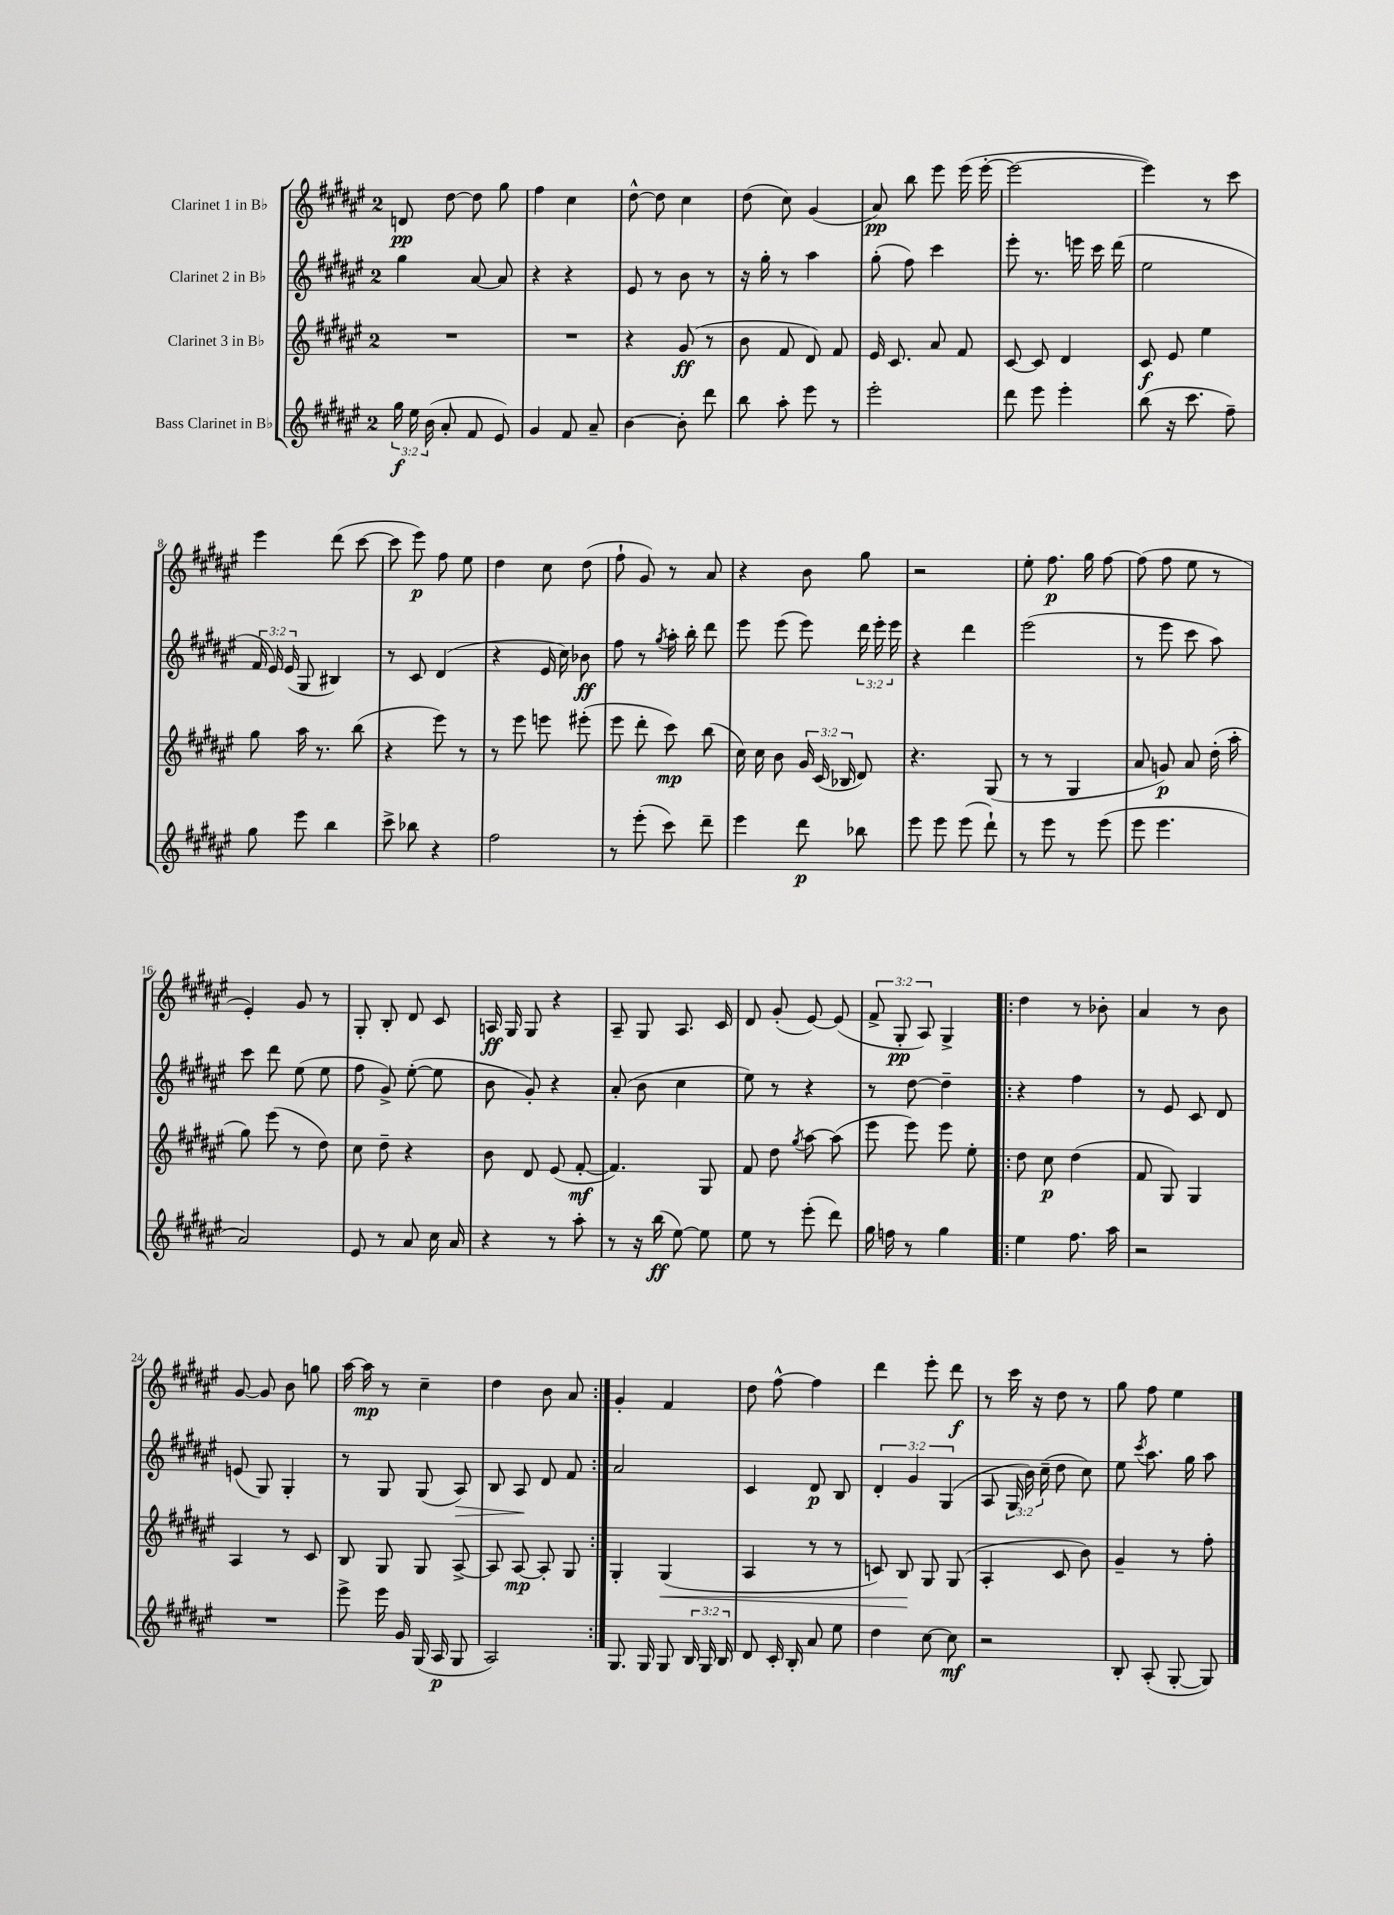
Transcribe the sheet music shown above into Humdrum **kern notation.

**kern	**dynam	**kern	**dynam	**kern	**dynam	**kern	**dynam
*part4	*part4	*part3	*part3	*part2	*part2	*part1	*part1
*staff4	*staff4	*staff3	*staff3	*staff2	*staff2	*staff1	*staff1
*I"Bass Clarinet in B♭	*	*I"Clarinet 3 in B♭	*	*I"Clarinet 2 in B♭	*	*I"Clarinet 1 in B♭	*
*clefG2	*	*clefG2	*	*clefG2	*	*clefG2	*
*k[f#c#g#d#a#e#]	*	*k[f#c#g#d#a#e#]	*	*k[f#c#g#d#a#e#]	*	*k[f#c#g#d#a#e#]	*
*M2/4	*	*M2/4	*	*M2/4	*	*M2/4	*
=1	=1	=1	=1	=1	=1	=1	=1
24gg#\	f	2r	.	4gg#\	.	8dn/	pp
24ee#\	.	.	.	.	.	.	.
(24b\	.	.	.	.	.	.	.
8a#'/	.	.	.	.	.	[8dd#\	.
8f#/	.	.	.	[8a#/	.	8dd#\]	.
8e#/)	.	.	.	8a#/]	.	8gg#\	.
=2	=2	=2	=2	=2	=2	=2	=2
4g#/	.	2r	.	4r	.	4ff#\	.
8f#/	.	.	.	4r	.	4cc#\	.
8a#~/	.	.	.	.	.	.	.
=3	=3	=3	=3	=3	=3	=3	=3
[4b\	.	4r	.	8e#/	.	[8dd#^^\	.
.	.	.	.	8r	.	8dd#\]	.
8b'\]	.	(8g#/	ff	8b\	.	4cc#\	.
8ddd#\	.	8r	.	8r	.	.	.
=4	=4	=4	=4	=4	=4	=4	=4
8bb\	.	8b\	.	16r	.	(8dd#\	.
.	.	.	.	16gg#'\	.	.	.
8aa#'\	.	8f#/	.	8r	.	8cc#\)	.
8eee#\	.	8d#/)	.	4aa#\	.	(4g#/	.
8r	.	8f#/	.	.	.	.	.
=5	=5	=5	=5	=5	=5	=5	=5
2eee#'\	.	16e#/	.	(8gg#'\	.	8a#/)	pp
.	.	8.c#/	.	.	.	.	.
.	.	.	.	8ff#\)	.	8bb\	.
.	.	8a#/	.	4ccc#\	.	8eee#\	.
.	.	8f#/	.	.	.	(16eee#\	.
.	.	.	.	.	.	[16eee#'\	.
=6	=6	=6	=6	=6	=6	=6	=6
8ddd#\	.	[8c#/	.	8eee#'\	.	2eee#\_	.
8eee#\	.	8c#/]	.	8.r	.	.	.
4eee#'\	.	4d#/	.	.	.	.	.
.	.	.	.	16eeen\	.	.	.
.	.	.	.	16ccc#\	.	.	.
.	.	.	.	(16ddd#\	.	.	.
=7	=7	=7	=7	=7	=7	=7	=7
(8bb\	.	8c#/	f	2ee#\	.	4eee#\])	.
16r	.	8e#/	.	.	.	.	.
8.ccc#\	.	.	.	.	.	.	.
.	.	4ee#\	.	.	.	8r	.
8ff#~\)	.	.	.	.	.	8ccc#\	.
!!LO:LB:g=z
=8	=8	=8	=8	=8	=8	=8	=8
8gg#\	.	8gg#\	.	24f#/	.	4eee#\	.
.	.	.	.	24e#/)	.	.	.
.	.	.	.	(24e#/	.	.	.
8eee#\	.	16aa#\	.	8G#/	.	.	.
.	.	8.r	.	.	.	.	.
4bb\	.	.	.	4B#X/)	.	(8ddd#\	.
.	.	(8bb\	.	.	.	[8ccc#\	.
=9	=9	=9	=9	=9	=9	=9	=9
8ccc#^\	.	4r	.	8r	.	8ccc#\]	.
8bb-X\	.	.	.	8c#/	.	8eee#\)	p
4r	.	8eee#\)	.	(4d#/	.	8ff#\	.
.	.	8r	.	.	.	8ee#\	.
=10	=10	=10	=10	=10	=10	=10	=10
2ff#\	.	8r	.	4r	.	4dd#\	.
.	.	8eee#\	.	.	.	.	.
.	.	8eeen\	.	16e#/	.	8cc#\	.
.	.	.	.	16cc#\)	.	.	.
.	.	(8eee#X'\	.	8b-X\	ff	(8dd#\	.
=11	=11	=11	=11	=11	=11	=11	=11
8r	.	8eee#\	.	8ff#\	.	8ff#`\	.
(8eee#'\	.	8ddd#'\	.	8r	.	8g#/)	.
.	.	.	.	8qgg#/	.	.	.
8ccc#\)	.	8ccc#\)	mp	16aa#'\	.	8r	.
.	.	.	.	16bb'\	.	.	.
8ddd#~\	.	(8bb\	.	8ddd#\	.	8a#/	.
=12	=12	=12	=12	=12	=12	=12	=12
4eee#\	.	16cc#\)	.	8eee#\	.	4r	.
.	.	16cc#\	.	.	.	.	.
.	.	8b\	.	(8eee#\	.	.	.
8ddd#\	p	24g#/	.	8eee#\)	.	8b\	.
.	.	(24c#/	.	.	.	.	.
.	.	24B-X/	.	.	.	.	.
8bb-X\	.	8d#/)	.	24ddd#\	.	8gg#\	.
.	.	.	.	24eee#'\	.	.	.
.	.	.	.	24eee#\	.	.	.
=13	=13	=13	=13	=13	=13	=13	=13
8eee#\	.	4.r	.	4r	.	2r	.
8eee#\	.	.	.	.	.	.	.
(8eee#\	.	.	.	4ddd#\	.	.	.
8ddd#`\)	.	(8G#/	.	.	.	.	.
=14	=14	=14	=14	=14	=14	=14	=14
8r	.	8r	.	(2eee#\	.	8ee#'\	.
8eee#\	.	8r	.	.	.	8.ff#\	p
8r	.	4G#/	.	.	.	.	.
.	.	.	.	.	.	16gg#\	.
(8eee#\	.	.	.	.	.	[8ff#\	.
=15	=15	=15	=15	=15	=15	=15	=15
8eee#\	.	8a#/	.	8r	.	(8ff#\]	.
4.eee#\	.	8gn/)	p	8eee#\	.	8ff#\	.
.	.	8a#/	.	8ccc#\	.	8ee#\	.
.	.	(16dd#'\	.	8aa#\)	.	8r	.
.	.	16aa#'\	.	.	.	.	.
!!LO:LB:g=z
=16	=16	=16	=16	=16	=16	=16	=16
2a#/)	.	8gg#\)	.	8ccc#\	.	4e#'/)	.
.	.	(8eee#\	.	8ddd#\	.	.	.
.	.	8r	.	(8ee#\	.	8g#/	.
.	.	8dd#\)	.	8ee#\	.	8r	.
=17	=17	=17	=17	=17	=17	=17	=17
8e#/	.	8cc#\	.	8ff#\	.	8G#'/	.
8r	.	8dd#~\	.	8g#^/)	.	8B'/	.
8a#/	.	4r	.	([8ee#'\	.	8d#/	.
16cc#\	.	.	.	8ee#\]	.	8c#/	.
16a#/	.	.	.	.	.	.	.
=18	=18	=18	=18	=18	=18	=18	=18
4r	.	8b\	.	8b\	.	16An/	ff
.	.	.	.	.	.	16G#/	.
.	.	8d#/	.	8g#'/)	.	8G#/	.
8r	.	(8e#/	.	4r	.	4r	.
8aa#'\	.	[8f#'/	mf	.	.	.	.
=19	=19	=19	=19	=19	=19	=19	=19
8r	.	4.f#/])	.	(8a#'/	.	8A#~/	.
16r	.	.	.	8b\	.	8G#/	.
(16bb\	ff	.	.	.	.	.	.
[8ee#\)	.	.	.	4cc#\	.	8.A#/	.
8ee#\]	.	8G#/	.	.	.	.	.
.	.	.	.	.	.	16c#/	.
=20	=20	=20	=20	=20	=20	=20	=20
8ee#\	.	8f#/	.	8ee#\)	.	8d#/	.
8r	.	8dd#\	.	8r	.	(8g#'/	.
.	.	8qgg#/	.	.	.	.	.
(8eee#'\	.	[8aa#\	.	4r	.	[8e#/)	.
8ddd#\)	.	(8aa#\]	.	.	.	(8e#/]	.
=21	=21	=21	=21	=21	=21	=21	=21
16gg#\	.	8eee#\	.	8r	.	12f#^/	.
16ffn\	.	.	.	.	.	.	.
.	.	.	.	.	.	12G#'/	pp
8r	.	8eee#\)	.	[8dd#\	.	.	.
.	.	.	.	.	.	12A#/)	.
4gg#\	.	8eee#\	.	4dd#~\]	.	4G#^/	.
.	.	8ee#'\	.	.	.	.	.
=22!|:	=22!|:	=22!|:	=22!|:	=22!|:	=22!|:	=22!|:	=22!|:
4ee#\	.	8dd#\	.	4r	.	4dd#\	.
.	.	8cc#\	p	.	.	.	.
8.ff#\	.	(4dd#\	.	4ff#\	.	8r	.
.	.	.	.	.	.	8b-X'\	.
16aa#\	.	.	.	.	.	.	.
=23	=23	=23	=23	=23	=23	=23	=23
2r	.	8f#/	.	8r	.	4a#/	.
.	.	8G#/)	.	8e#/	.	.	.
.	.	4G#/	.	8c#/	.	8r	.
.	.	.	.	8d#/	.	8b\	.
!!LO:LB:g=z
=24	=24	=24	=24	=24	=24	=24	=24
2r	.	4A#/	.	(8en/	.	[8g#/	.
.	.	.	.	8G#/)	.	8g#/]	.
.	.	8r	.	4G#'/	.	8b\	.
.	.	8c#/	.	.	.	8ggn\	.
=25	=25	=25	=25	=25	=25	=25	=25
8eee#^\	.	8B/	.	8r	.	[16aa#\	.
.	.	.	.	.	.	16aa#\]	mp
16eee#\	.	8G#/	.	8G#/	.	8r	.
16g#/	.	.	.	.	.	.	.
(16G#/	.	8G#/	.	(8G#/	.	4cc#~\	.
16A#/	p	.	.	.	.	.	.
!	!	!	!	!	!LO:HP:b	!	!
8G#/	.	[8A#^/	.	8A#/)	>	.	.
=26	=26	=26	=26	=26	=26	=26	=26
2A#/)	.	8A#/]	.	8B/	.	4dd#\	.
.	.	[8A#/	mp	8A#/	.	.	.
.	.	8A#'/]	.	8d#/	]	8b\	.
.	.	8G#/	.	8f#/	.	8a#/	.
=27:|!	=27:|!	=27:|!	=27:|!	=27:|!	=27:|!	=27:|!	=27:|!
8.G#/	.	4G#'/	.	2a#/	.	4g#'/	.
16G#/	.	.	.	.	.	.	.
!	!	!	!LO:HP:b	!	!	!	!
8G#/	.	(4G#/	<	.	.	4f#/	.
24B/	.	.	.	.	.	.	.
24G#/	.	.	.	.	.	.	.
24B/	.	.	.	.	.	.	.
=28	=28	=28	=28	=28	=28	=28	=28
8d#/	.	4A#/	.	4c#/	.	8dd#\	.
16c#'/	.	.	.	.	.	[8ff#^^\	.
16B'/	.	.	.	.	.	.	.
8a#/	.	8r	.	8d#/	p	4ff#\]	.
8ee#\	.	8r	.	8B/	.	.	.
=29	=29	=29	=29	=29	=29	=29	=29
4dd#\	.	8cn/)	.	6d#'/	.	4ddd#\	.
.	.	8B/	.	.	.	.	.
.	.	.	.	6g#/	.	.	.
[8cc#\	.	8G#/	[	.	.	8eee#'\	.
.	.	.	.	(6G#/	.	.	.
8cc#\]	mf	(8G#/	.	.	.	8ddd#\	f
=30	=30	=30	=30	=30	=30	=30	=30
2r	.	4A#'/	.	8A#/	.	8r	.
.	.	.	.	24G#/	.	16ccc#\	.
.	.	.	.	24b\)	.	.	.
.	.	.	.	.	.	16r	.
.	.	.	.	(24cc#~\	.	.	.
.	.	8c#/	.	8dd#\	.	8dd#\	.
.	.	8b\)	.	8cc#\)	.	8r	.
=31	=31	=31	=31	=31	=31	=31	=31
8B'/	.	4g#~/	.	8ee#\	.	8gg#\	.
.	.	.	.	8qccc#/	.	.	.
(8A#'/	.	.	.	8.aa#\	.	8ff#\	.
[8G#'/	.	8r	.	.	.	4ee#\	.
.	.	.	.	16gg#\	.	.	.
8G#/])	.	8ff#'\	.	8aa#\	.	.	.
==	==	==	==	==	==	==	==
*-	*-	*-	*-	*-	*-	*-	*-
